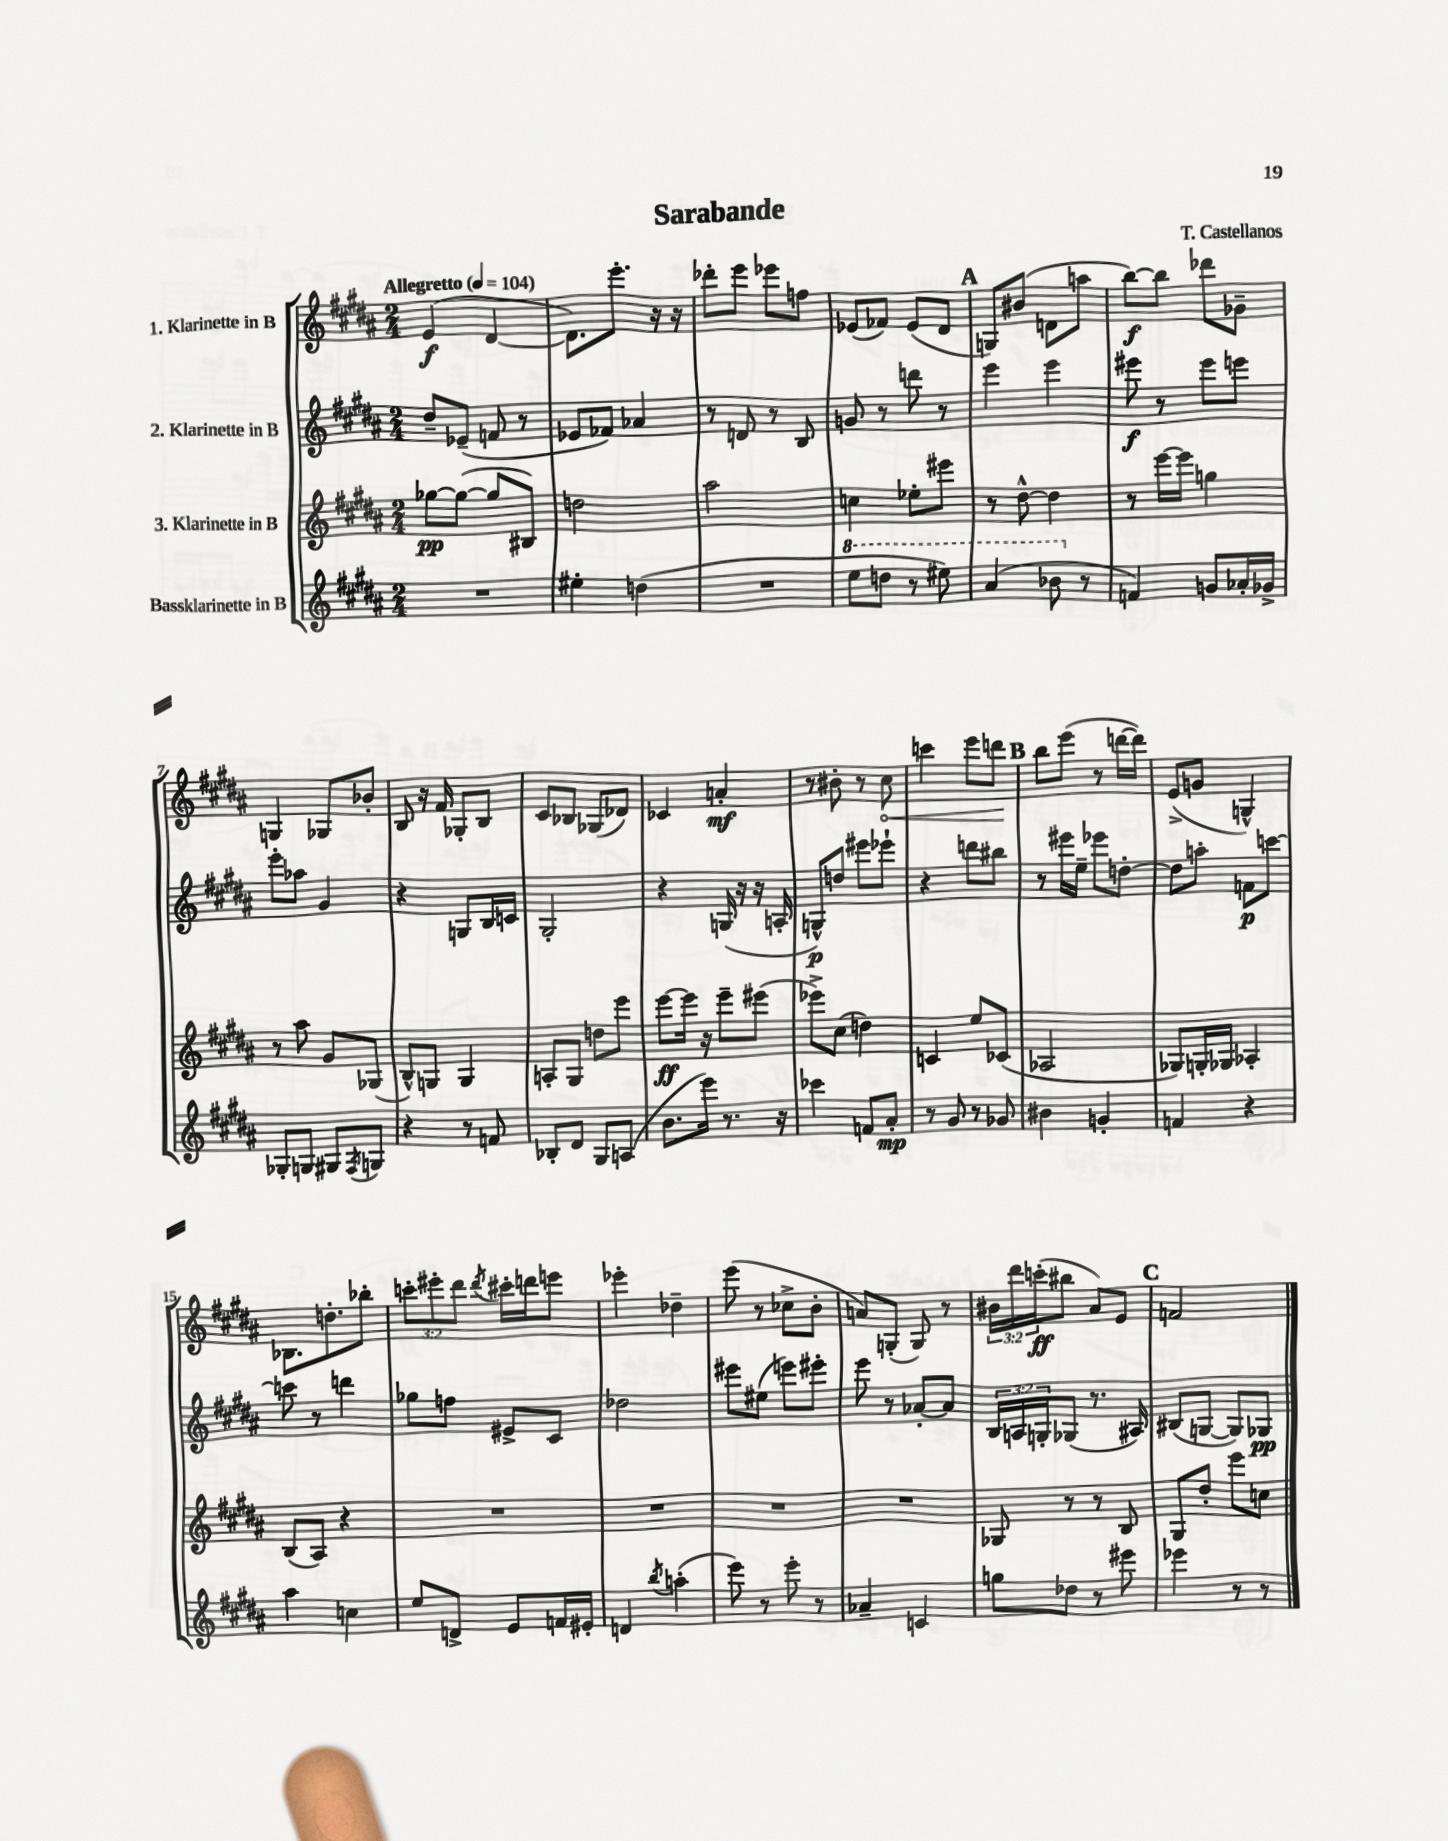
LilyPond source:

\header { title = "Sarabande" composer = "T. Castellanos" }
<<
\new StaffGroup <<
\new Staff = "s0" \with { instrumentName = "1. Klarinette in B" } {
    \clef treble \key b \major \numericTimeSignature \time 2/4 \override Staff.TupletNumber.text = #tuplet-number::calc-fraction-text \tempo "Allegretto" 4 = 104
    e'4\f( dis'4~ |
    dis'8.) e'''8.-. r16 r16 |
    des'''8-. e'''8 ees'''8 f''8 |
    ees'8( fes'8) ees'8( dis'8 |
    \mark \markup { \bold "A" } g8) bis'8( d'8 a''8 |
    b''8~\f) b''8 des'''8 ges'8-- |
    g4 ges8 bes'8-. |
    b8 r16 fis'16 ges8-. b8 |
    cis'8 bes8 ges8( des'8) |
    ces'4 a'4-.\mf |
    r8 bis'8-. r8 \once \override Hairpin.circled-tip = ##t cis''8\< |
    c'''4 e'''8 d'''8\! |
    \mark \markup { \bold "B" } b''8 e'''8( r8 d'''16~ d'''16) |
    e'8->( g'8 g4-^) |
    bes8. d''8.-. bes''8-. |
    \tuplet 3/2 { c'''8-. eis'''8-. dis'''8 } \acciaccatura { dis'''8 } cis'''16-. d'''16 e'''8 |
    ees'''4-. des''4-- |
    e'''8( r8 ces''8-> b'8-. |
    a'8) g8-.( g8) r8 |
    \tuplet 3/2 { bis'16 dis'''16 c'''16-.\ff( } bis''8 ais'8) e'8 |
    \mark \markup { \bold "C" } f'2 \bar "|." |
}
\new Staff = "s1" \with { instrumentName = "2. Klarinette in B" } {
    \clef treble \key b \major \numericTimeSignature \time 2/4 \override Staff.TupletNumber.text = #tuplet-number::calc-fraction-text
    dis''8-- ees'8--( f'8 r8 |
    ees'8 fes'8) aes'4 |
    r8 d'8 r8 b8 |
    g'8 r8 d'''8 r8 |
    \mark \markup { \bold "A" } e'''4 e'''4 |
    eis'''8\f r8 eis'''8 e'''8 |
    e'''8-. aes''8 gis'4 |
    r4 g8 b16 c'16 |
    gis2-. |
    r4 g16( r16 r16 a16-. |
    g8-^\p) d''8 eis'''8 ees'''8-! |
    r4 d'''8 bis''8 |
    \mark \markup { \bold "B" } r8 eis'''16 e''16-- ees'''8 d''8~-. |
    d''8 a''8-. f'8\p c'''8~ |
    c'''8 r8 d'''4 |
    ges''8 f''8 eis'8-> cis'8 |
    des''2 |
    eis'''8 eis''8( e'''8) eis'''8-. |
    e'''8 r8 aes'8~-. aes'8 |
    \tuplet 3/2 { b16 a16 g16-. } ges8( r8. ais16) |
    \mark \markup { \bold "C" } bis8( g8~ g8) ges8\pp \bar "|." |
}
\new Staff = "s2" \with { instrumentName = "3. Klarinette in B" } {
    \clef treble \key b \major \numericTimeSignature \time 2/4
    ges''8~\pp ges''8~( ges''8 bis8) |
    d''2 |
    ais''2 |
    c''4 ees''8-. eis'''8 |
    \mark \markup { \bold "A" } r8 dis''8~-^ dis''4 |
    r8 e'''16~ e'''16 g''4 |
    r8 ais''8 gis'8 ges8( |
    b8-^) g8 g4 |
    a8-. gis8 d''8 e'''8 |
    e'''8~\ff e'''16 r16 e'''8-- eis'''8( |
    ees'''8->) cis''8( d''4) |
    c'4 e''8 ces'8( |
    \mark \markup { \bold "B" } aes2 |
    ges8) g16-. ges16 aes4-. |
    b8( ais8) r4 |
    R2 |
    R2 |
    R2 |
    R2 |
    ges8 r8 r8 b8 |
    \mark \markup { \bold "C" } gis8 dis''8-. e'''8 c''8 \bar "|." |
}
\new Staff = "s3" \with { instrumentName = "Bassklarinette in B" } {
    \clef treble \key b \major \numericTimeSignature \time 2/4
    R2 |
    eis''4-. d''4( |
    R2 |
    \ottava #1 e'''8 d'''8 r8 eis'''8) |
    \mark \markup { \bold "A" } ais''4( bes''8 \ottava #0 r8 |
    f'4) g'8 aes'16-. ges'16-> |
    ges8-. g8 gis8 \acciaccatura { fis8 } g8 |
    r4 r8 f'8 |
    bes8-. dis'8 gis8 a8( |
    b'8. e'''16) r8. r16 |
    ces'''4 f'8 ais'8-.\mp |
    r8 gis'8 r8 ges'8 |
    \mark \markup { \bold "B" } bis'4 g'4-. |
    f'4 r4 |
    ais''4 c''4 |
    e''8 d'8-> e'8 f'16 eis'16-. |
    d'4 \acciaccatura { b''8 } a''4-.( |
    e'''8) r8 e'''8-. r8 |
    aes'4-- c'4 |
    g''8 des''8 r8 eis'''8 |
    \mark \markup { \bold "C" } ees'''4 r8 r8 \bar "|." |
}
>>
>>
